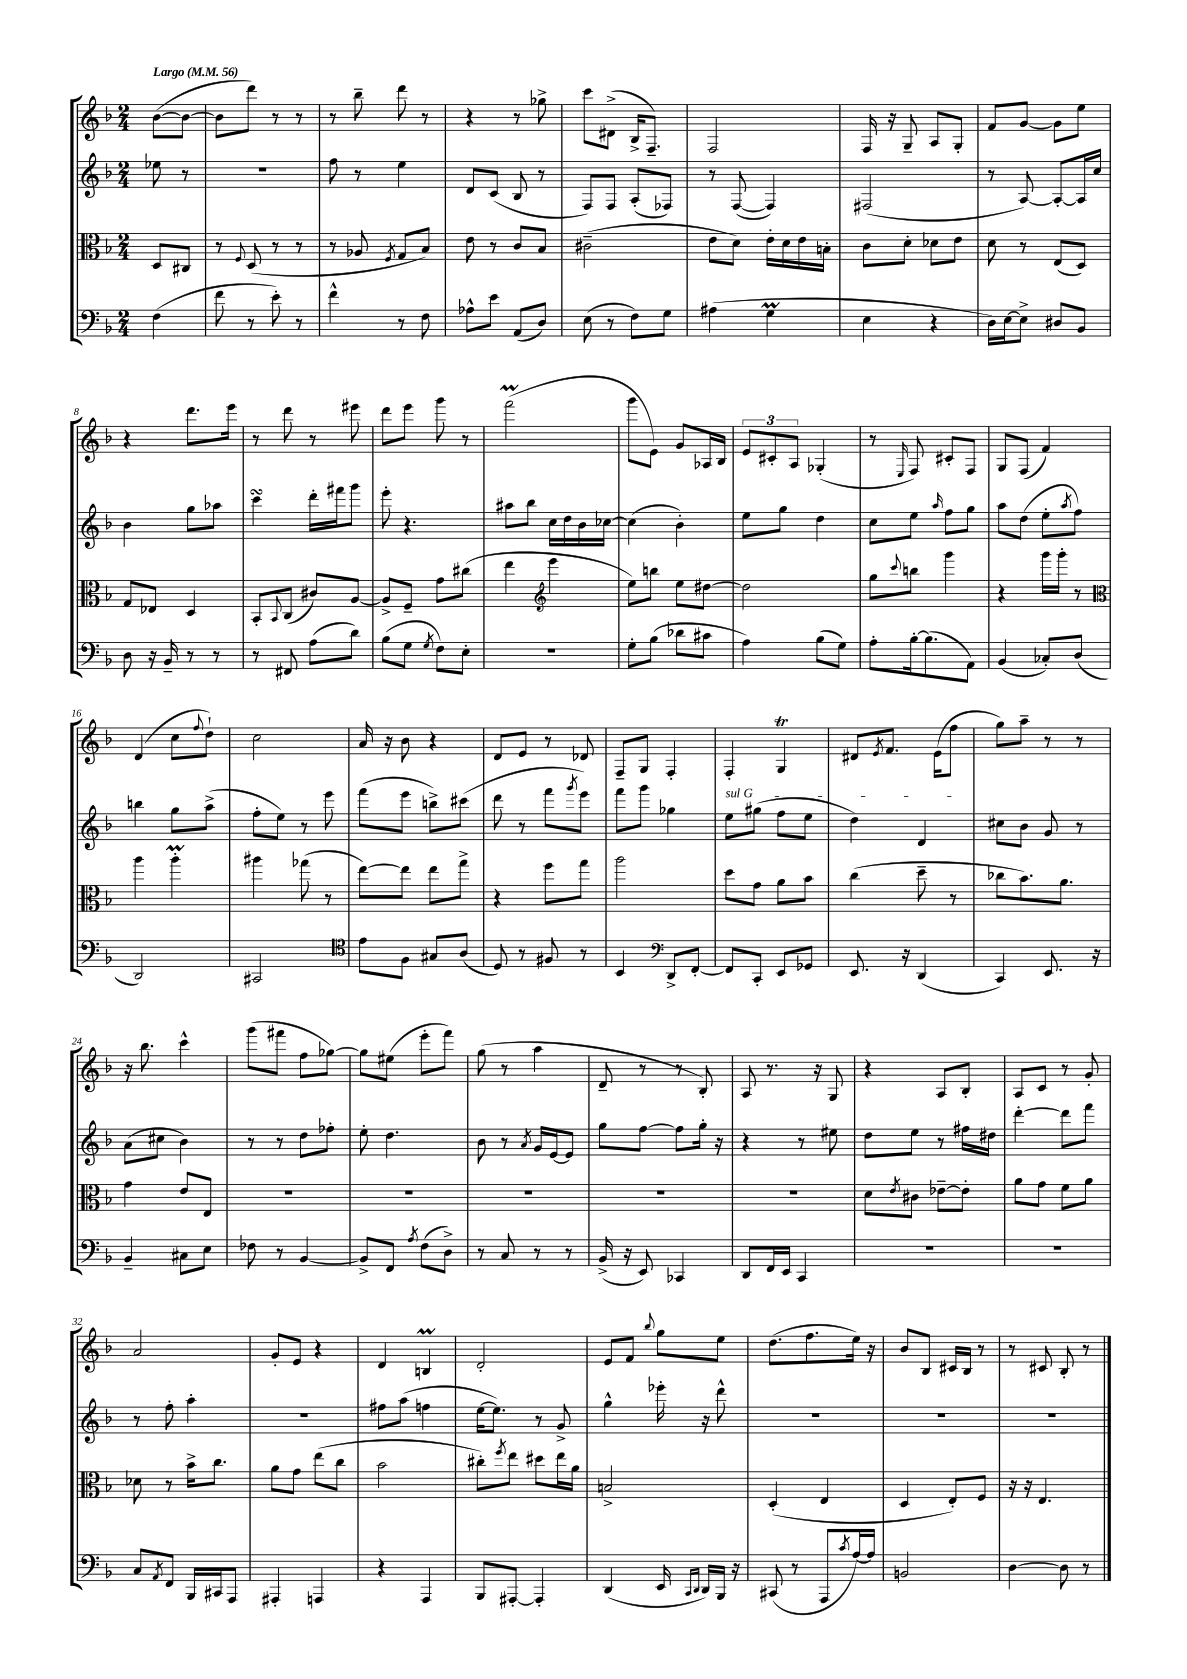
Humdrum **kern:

**kern	**kern	**kern	**kern
*staff4	*staff3	*staff2	*staff1
*clefF4	*clefC3	*clefG2	*clefG2
*k[b-]	*k[b-]	*k[b-]	*k[b-]
*M2/4	*M2/4	*M2/4	*M2/4
*MM56	*MM56	*MM56	*MM56
(4F	8D	8ee-	([8b-
.	8C#	8r	8b-_
=	=	=	=
8f	8r	2r	8b-]
.	8qqF	.	.
8r	(8D	.	8ddd)
8e')	8r	.	8r
8r	8r	.	8r
=	=	=	=
4f^^	8r	8ff	8r
.	8A-	8r	8bb-~
.	8qF	.	.
8r	8G	4ee	8ddd
8F	8B-)	.	8r
=	=	=	=
8A-^^	8e	8d	4r
8e	8r	(8c	.
(8AA	8c	8B-	8r
8D)	8B-	8r	8gg-^
=	=	=	=
(8E	(2c#~	8F)	8ccc
8r	.	8F	(8d#^
8F)	.	(8A'	16B-^
.	.	.	8.F~)
8G	.	8F-)	.
=	=	=	=
(4A#	8e	8r	2F
.	8d)	([8F	.
4G	16e'	4F])	.
.	16d	.	.
.	16e	.	.
.	16B'	.	.
=	=	=	=
4E	8c	(2F#	16F
.	.	.	16r
.	8d'	.	8G~
4r	8d-	.	8A
.	8e	.	8G'
=	=	=	=
16D)	8d	8r	8f
[16E	.	.	.
8E^]	8r	[8A)	[8g
8D#	(8E	8A'_	8g]
8BB-	8D)	16A]	8ee
.	.	16cc	.
=	=	=	=
8D	8G	4b-	4r
16r	8E-	.	.
16BB-~	.	.	.
8r	4D	8gg	8.ddd
8r	.	8aa-	.
.	.	.	16eee
=	=	=	=
8r	8BB-'	4ccc	8r
.	8qqBB-	.	.
8FF#	(8C	.	8ddd
(8A	8c#)	16ddd'	8r
.	.	16fff#	.
8d)	[8A	8ggg	8eee#
=	=	=	=
(8B-	8A^]	8eee'	8ddd
8G	8F~	4.r	8eee
8qG	.	.	.
8F)	8g	.	8ggg
8E'	(8cc#	.	8r
=	=	=	=
2r	4ee	8aa#	(2fff
.	.	8bb-	.
*	*clefG2	*	*
.	4eee	16cc	.
.	.	16dd	.
.	.	16b-	.
.	.	[16cc-	.
=	=	=	=
8G'	8ee)	(4cc-]	8ggg
(8B-	8bb	.	8e)
8d-	8ee	4b-')	8g
8c#	[8dd#	.	16A-
.	.	.	16B-
=	=	=	=
4A)	2dd#]	8ee	12e
.	.	.	12c#'
.	.	8gg	.
.	.	.	12A
(8B-	.	4dd	(4G-'
8G)	.	.	.
=	=	=	=
8A'	8gg	8cc	8r
.	8qqccc	.	16qqE
[16B-'	8bb	8ee	8F)
(8.B-]	.	.	.
.	.	16qqaa	.
.	4ggg	8ff	8c#'
8AA)	.	8gg	8F
=	=	=	=
(4BB-	4r	8aa	8G
.	.	(8dd	(8F
8C-')	16ggg	8ee'	4f)
.	16ggg'	.	.
.	.	8qaa	.
(8D	8r	8ff)	.
=	=	=	=
*	*clefC3	*	*
2DD)	4aa	4bb	(4d
.	4aa'	8gg	8cc
.	.	.	8qqff
.	.	(8aa^	8dd`)
=	=	=	=
2CC#	4aa#	8ff'	2cc
.	.	8ee)	.
.	(8gg-	8r	.
.	8r	8eee	.
=	=	=	=
*clefC4	*	*	*
8e	[8ee)	(8fff	16a
.	.	.	16r
8F	8ee]	8eee	8b-
8G#	8ee	8bb^)	4r
(8A	8gg^	(8ccc#	.
=	=	=	=
8D)	4r	8ddd	8d
8r	.	8r	8e
8F#	8ff	8fff	8r
.	.	8qggg	.
8r	8gg	8eee)	8d-
=	=	=	=
4BB-	2aa	8fff	8F~
.	.	8ggg	8G
*clefF4	*	*	*
8DD^	.	4gg-	4F'
[8FF'	.	.	.
=	=	=	=
8FF]	8dd	8ee	4F'
8CC'	8g	(8gg#	.
8EE	8a	8ff	4G
8GG-	8b-	8ee	.
=	=	=	=
8.EE	(4cc	4dd)	8d#
.	.	.	8qe
.	.	.	8.f
16r	.	.	.
(4DD	8dd~	4d	.
.	.	.	(16e
.	8r	.	8ff
=	=	=	=
4CC)	8cc-	8cc#	8gg)
.	8.b-)	8b-	8aa~
8.EE	.	8g	8r
.	8.a	.	.
.	.	8r	8r
16r	.	.	.
=	=	=	=
4BB-~	4g	(8a	16r
.	.	.	8.bb-
.	.	8cc#	.
8C#	8e	4b-)	4ccc^^
8E	8E	.	.
=	=	=	=
8F-	2r	8r	(8ggg
8r	.	8r	8fff#
[4BB-	.	8dd	8ff
.	.	8ff-'	[8gg-)
=	=	=	=
8BB-^]	2r	8ee'	8gg-]
8FF	.	4.dd	(8ee#
8qA	.	.	.
(8F	.	.	8eee'
8D^)	.	.	8fff)
=	=	=	=
8r	2r	8b-	(8gg
8C	.	8r	8r
.	.	8qa	.
8r	.	16g	4aa
.	.	[16e	.
8r	.	8e]	.
=	=	=	=
(16BB-^	2r	8gg	8d~
16r	.	.	.
8EE)	.	[8ff	8r
4CC-	.	8ff]	8r
.	.	16gg'	8B-')
.	.	16r	.
=	=	=	=
8DD	2r	4r	8A
16FF	.	.	8.r
16EE	.	.	.
4CC	.	8r	.
.	.	.	16r
.	.	8ee#	8G
=	=	=	=
2r	8d	8dd	4r
.	8qe	.	.
.	8c#	8ee	.
.	[8e-~	8r	8A
.	8e-']	16ff#	8B-'
.	.	16dd#	.
=	=	=	=
2r	8a	[4ddd'	8A
.	8g	.	8c
.	8f	8ddd]	8r
.	8a	8fff	8g'
=	=	=	=
8C	8d-	8r	2a
8qAA	.	.	.
8FF	8r	8ff'	.
16BBB-	16b-^	4aa'	.
16CC#	8.cc	.	.
8AAA	.	.	.
=	=	=	=
4AAA#'	8a	2r	8g'
.	8g	.	8e
4AAA	(8ee	.	4r
.	8cc	.	.
=	=	=	=
4r	2b-	8ff#	4d
.	.	(8aa	.
4AAA	.	4ff	4B
=	=	=	=
8BBB-	8cc#')	[16ee	2d'
.	.	8.ee])	.
.	8qff	.	.
[8AAA#'	8ee	.	.
4AAA#']	8dd#	8r	.
.	16ee	8g^	.
.	16a	.	.
=	=	=	=
(4DD	2B^	4gg^^	8e
.	.	.	8f
.	.	.	8qqbb-
16EE	.	16eee-'	8gg
16qqCC	.	.	.
16qqDD	.	.	.
16DD)	.	16r	.
16BBB-	.	8ddd^^	8ee
16r	.	.	.
=	=	=	=
(8CC#	(4D'	2r	(8.dd
8r	.	.	.
.	.	.	8.ff
8AAA	4E	.	.
8qc	.	.	.
[16A)	.	.	16ee)
16A]	.	.	16r
=	=	=	=
2BB	4D	2r	8b-
.	.	.	8B-
.	8E')	.	16c#
.	.	.	16B-
.	8F	.	8r
=	=	=	=
[4D	16r	2r	8r
.	16r	.	.
.	4.E	.	8c#
8D]	.	.	8B-'
8r	.	.	8r
==	==	==	==
*-	*-	*-	*-
